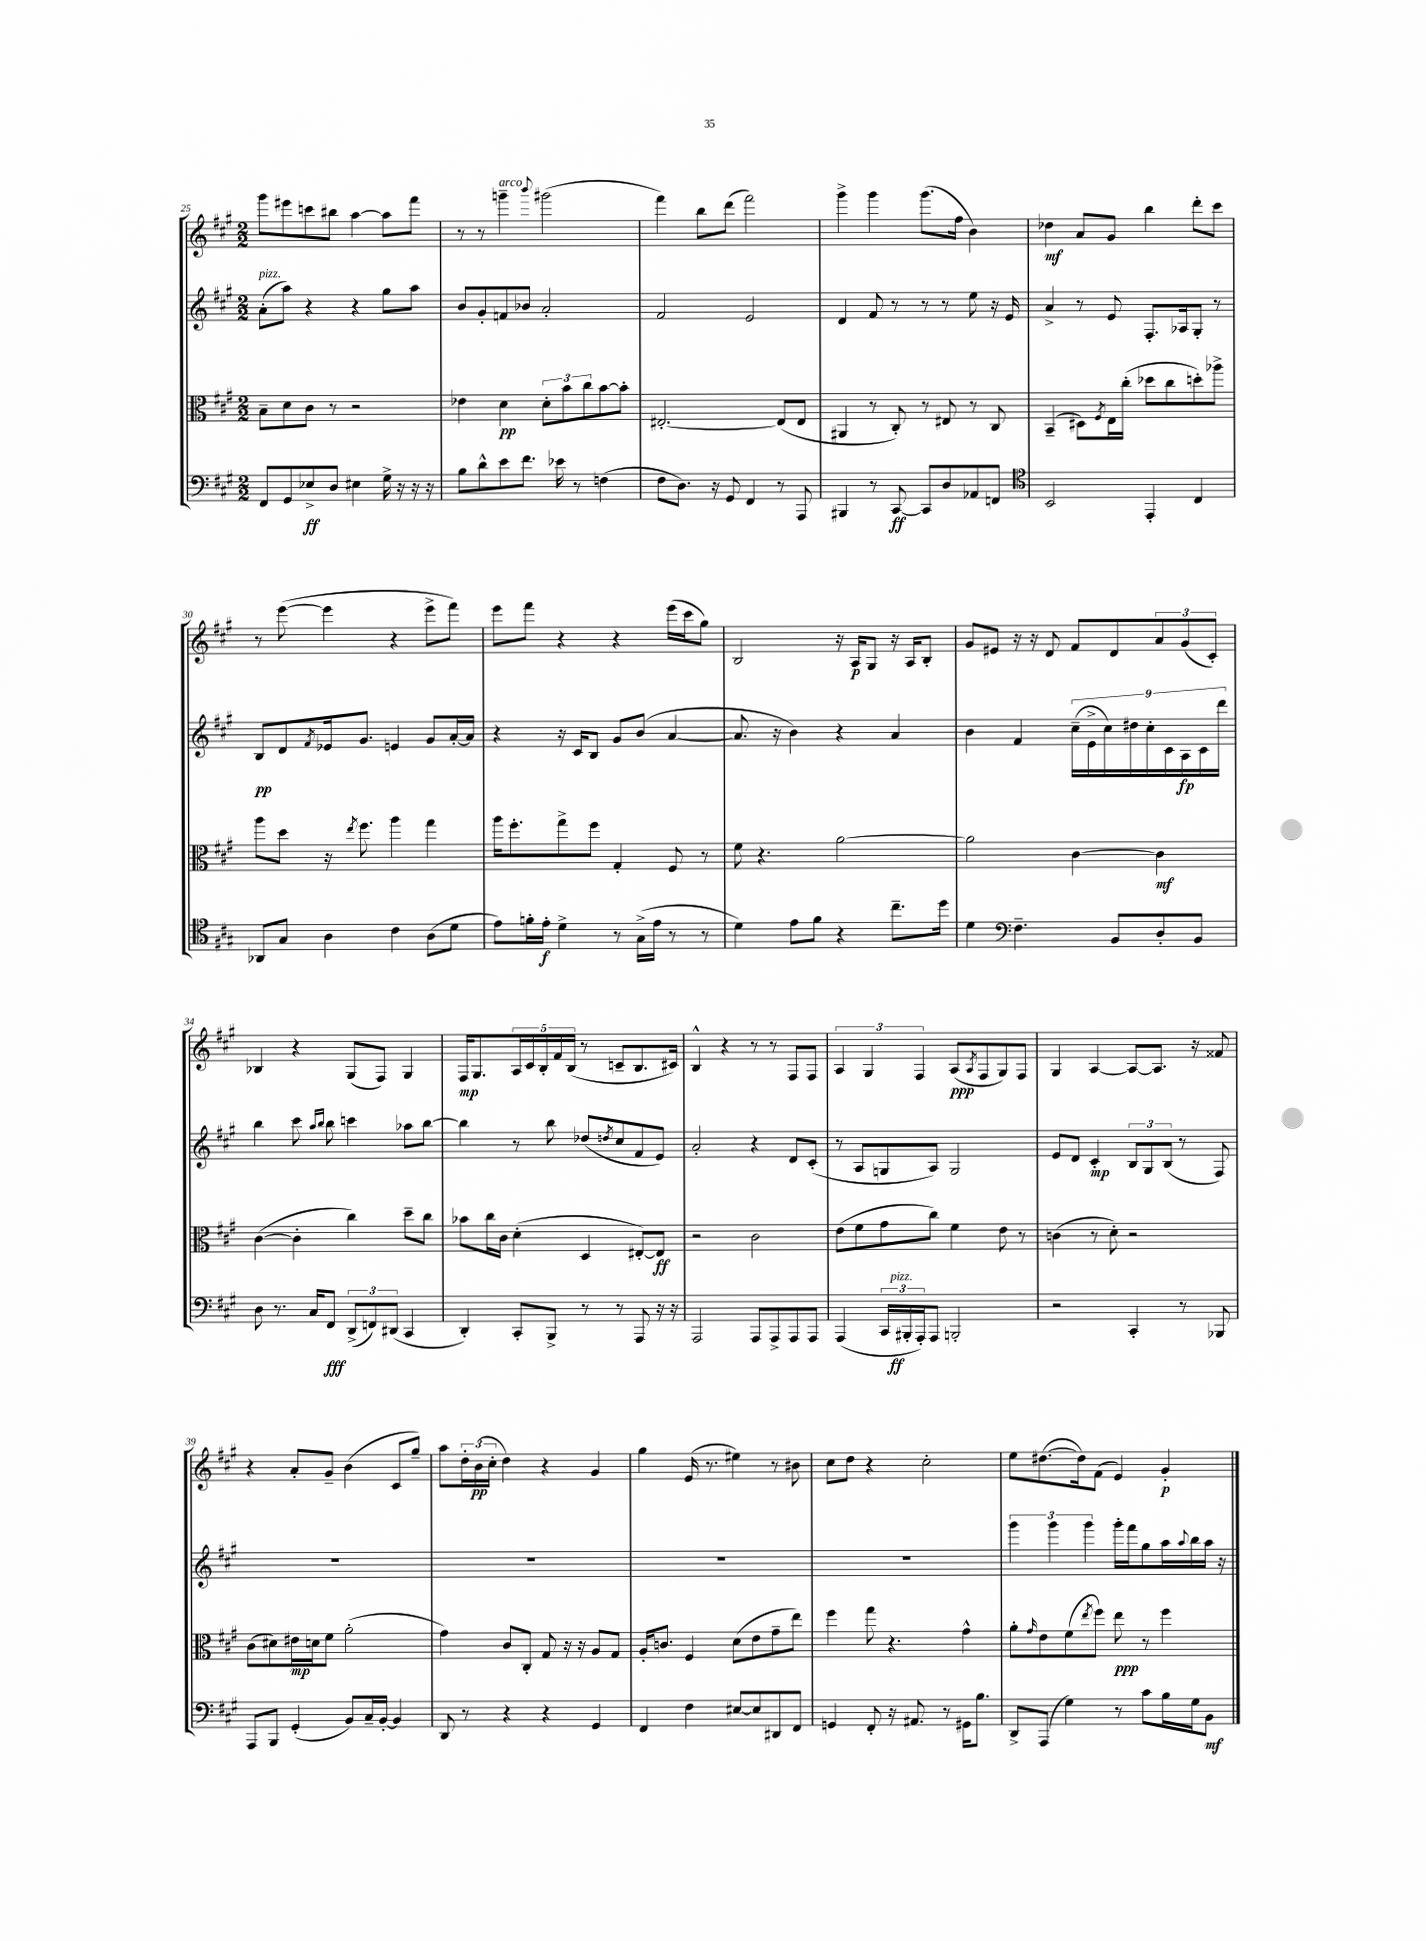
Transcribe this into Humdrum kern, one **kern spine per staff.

**kern	**kern	**kern	**kern
*staff4	*staff3	*staff2	*staff1
*clefF4	*clefC3	*clefG2	*clefG2
*k[f#c#g#]	*k[f#c#g#]	*k[f#c#g#]	*k[f#c#g#]
*M2/2	*M2/2	*M2/2	*M2/2
8FF#/L	8B~\L	(8a'\L	8ggg#\L
8GG#/	8d\	8aa\J)	8eee#\
8E-^/	8c#\J	4r	8ccc\
8D/J	8r	.	8bb#\J
4E#\	2r	4r	[4aa\
16G#^\	.	8gg#\L	8aa\]L
16r	.	.	.
16r	.	8aa\J	8fff#\J
16r	.	.	.
=	=	=	=
8B\L	4e-\	8b/L	8r
8d^^\	.	8g#'/	8r
8e\	4d\	8f/	4ggg~\
8.f#\J	.	8b-/J	.
.	.	.	8qqbbb/
.	12d'\L	2a'/	(2ggg#\
16e-\	.	.	.
.	12b\	.	.
8r	.	.	.
.	12cc#\	.	.
(4F\	[8b\	.	.
.	8b'\]J	.	.
=	=	=	=
8F#\L	[2.E#'/	2f#/	4fff#\)
8.D\J)	.	.	.
.	.	.	8bb\L
16r	.	.	.
8GG#/	.	.	(8ddd\J
4FF#/	.	2e/	2fff#\)
8r	(8E#/]L	.	.
8AAA/	8E#/J	.	.
=	=	=	=
4BBB#/	4AA#/	4d/	4ggg#^\
8r	8r	8f#/	4ggg#\
[8CC#/	8C#'/)	8r	.
8CC#/]L	8r	8r	(8.ggg#\L
8D/	8E#/	8r	.
.	.	.	16ff#\Jk
8AA-/	8r	8ee\	4b\)
8FF/J	8C#/	16r	.
.	.	16e/	.
=	=	=	=
*clefC4	*	*	*
2BB/	(4BB~/	4a^/	4dd-\
.	8D#\L)	8r	8a/L
.	8qF#/	.	.
.	16E\L	8e/	8g#/J
.	(16cc#'\JJ	.	.
4EE'/	8dd-\L	8.F#'/L	4bb\
.	8cc#\	.	.
.	.	16A-/k	.
4C#/	8dd'\)	8G#'/J	8ddd'\L
.	8aa-^\J	8r	8ccc#\J
=	=	=	=
8AA-/L	8aa\L	8B/L	8r
8G#/J	8dd\J	8d/	([8eee\
.	.	8qf#/	.
4A\	16r	16e-/k	4eee\]
.	8qee/	.	.
.	8.ff#\	8.g#/J	.
4c#\	4aa\	4e/	4r
(8A\L	4gg#\	8g#/L	8eee^\L
8d\J	.	[16a'/L	8fff#\J)
.	.	16a/]JJ	.
=	=	=	=
8e\L)	16aa\LK	4r	8eee\L
.	8.ff#'\	.	.
16f'\L	.	.	8fff#\J
16e'\JJ	.	.	.
4d^\	8gg#^\	16r	4r
.	.	16c#/LK	.
.	8ff#\J	8B/J	.
8r	4G#'/	8g#/L	4r
(16G#^\LL	.	(8b/J	.
16e\JJ	.	.	.
8r	8F#/	[4a/	(16eee\LL
.	.	.	16ccc#\J
8r	8r	.	8gg#\J)
=	=	=	=
4d\)	8f#\	8.a/]	2B/
.	4.r	.	.
.	.	16r	.
8e\L	.	4b\)	.
8f#\J	.	.	.
4r	[2a\	4r	16r
.	.	.	16A/LK
.	.	.	8G#/J
8.cc#~\L	.	4a/	16r
.	.	.	16A/LK
.	.	.	8B'/J
16dd\Jk	.	.	.
=	=	=	=
4d\	2a\]	4b\	8g#/L
.	.	.	8e#/J
*clefF4	*	*	*
4.F#~\	.	4f#/	16r
.	.	.	16r
.	.	.	8d/
.	[4c#\	(18cc#~\LL	8f#/L
.	.	18e^\	.
.	.	18cc#\)	.
8BB/L	.	.	8d/
.	.	18dd#\	.
.	.	18cc#'\	.
8D'/	4c#\]	.	12a/
.	.	18c#\	.
.	.	18A\	(12g#/
8BB/J	.	.	.
.	.	18c#\	.
.	.	.	12c#'/J)
.	.	18ddd\JJ	.
=	=	=	=
8D\	([4c#\	4bb\	4B-/
8.r	.	.	.
.	4c#'\]	8ccc#\	4r
16C#/LK	.	.	.
.	.	16qqaa/LL	.
.	.	16qqbb/JJ	.
8FF#/J	.	8bb\	.
(12DD^/L	4cc#\)	4ccc\	(8G#/L
12FF/)	.	.	.
.	.	.	8F#/J)
(12DD#/J	.	.	.
4CC#/	8dd~\L	8aa-\L	4G#/
.	8cc#\J	[8bb\J	.
=	=	=	=
4DD'/)	8b-\L	4bb\]	16F#/LK
.	.	.	8.G#/
.	16cc#\L	.	.
.	16c#\JJ	.	.
8CC#'/L	(4d'\	8r	20A/L
.	.	.	20c#/
.	.	.	20B'/
8BBB^/J	.	8bb\	.
.	.	.	20f#/
.	.	.	(20B/JJ
8r	4D/	(8dd-/L	8r
.	.	8qdd/	.
8r	.	8cc#/	8c~/L
8AAA/	[8E#'/L)	8f#/	8.B/
16r	8E#/]J	8e/J)	.
16r	.	.	16c#/Jk)
=	=	=	=
2AAA/	2r	2a'/	4B^^/
.	.	.	4r
8AAA/L	2c#\	4r	8r
8AAA^/	.	.	8r
8AAA/	.	8d/L	8F#/L
8AAA/J	.	(8c#'/J	8F#/J
=	=	=	=
(4AAA/	(8e\L	8r	6A/
.	8f#\	8A/L	.
.	.	.	6G#/
24CC#/LL	8g#\	8G/	.
24BBB#'/	.	.	.
24AAA'/J)	.	.	6F#/
8AAA/J	8cc#\J)	8A/J)	.
2BBB'/	4f#\	2G/	(8A/L
.	.	.	8qA/
.	.	.	8F#/
.	8e\	.	8G#/)
.	8r	.	8F#/J
=	=	=	=
2r	(4c\	8e/L	4G#/
.	.	8d/J	.
.	8r	4c#'/	[4A/
.	8d'\)	.	.
4CC#'/	2r	12B/L	8A/_L
.	.	12G#/	.
.	.	.	8.A/]J
.	.	(12B/J	.
8r	.	8r	.
.	.	.	16r
8BBB-/	.	8F#/)	8f##/
=	=	=	=
8AAA/L	(8c#\L	1r	4r
8BBB/J	8d#\)	.	.
(4GG#'/	16e#\L	.	8a'/L
.	16d\J	.	.
.	8f#\J	.	8g#~/J
8BB/L)	(2a'\	.	(4b\
16C#~/L	.	.	.
[16BB'/JJ	.	.	.
4BB/]	.	.	8c#/L
.	.	.	8gg#~/J)
=	=	=	=
8DD/	4g#\)	1r	8aa\L
8r	.	.	24dd'\L
.	.	.	(24b\
.	.	.	24cc#'\JJ
4r	8c#/L	.	4dd\)
.	8C#'/J	.	.
4r	8G#/	.	4r
.	16r	.	.
.	16r	.	.
4GG#/	8A/L	.	4g#/
.	8G#/J	.	.
=	=	=	=
4FF#/	16A'/LK	1r	4gg#\
.	8.c/J	.	.
4F#\	4F#/	.	(16e/
.	.	.	8.r
[8E#/L	(8d\L	.	4ee#\)
8E#/]	8e\	.	.
8DD#/	8g#~\	.	8r
8FF#/J	8ee\J)	.	8b#\
=	=	=	=
4GG/	4ff#\	1r	8cc#\L
.	.	.	8dd\J
8FF#'/	8gg#\	.	4r
16r	4.r	.	.
8.AA#/	.	.	.
.	.	.	2cc#'\
8r	.	.	.
16GG#\LK	4g#^^\	.	.
8.B\J	.	.	.
=	=	=	=
8DD^/L	8a'\L	6ggg#\	8ee\L
.	16qqg#/	.	.
(8AAA/J	8e\	.	([8.dd#\
.	.	6ggg#\	.
4G#\)	(8f#\	.	.
.	.	.	16dd#\]k)
.	.	6ggg#\	.
.	8qee/	.	.
.	8ff#\J)	.	(8f#\J
8r	8ee\	16ggg#'\LL	4e/)
.	.	16fff#\J	.
8c#\L	8r	8gg#\	.
16B\L	4ff#\	16aa\L	4g#'/
.	.	8qqaa/	.
16G#\J	.	16bb\	.
8BB\J	.	16aa\JJ	.
.	.	16r	.
==	==	==	==
*-	*-	*-	*-
